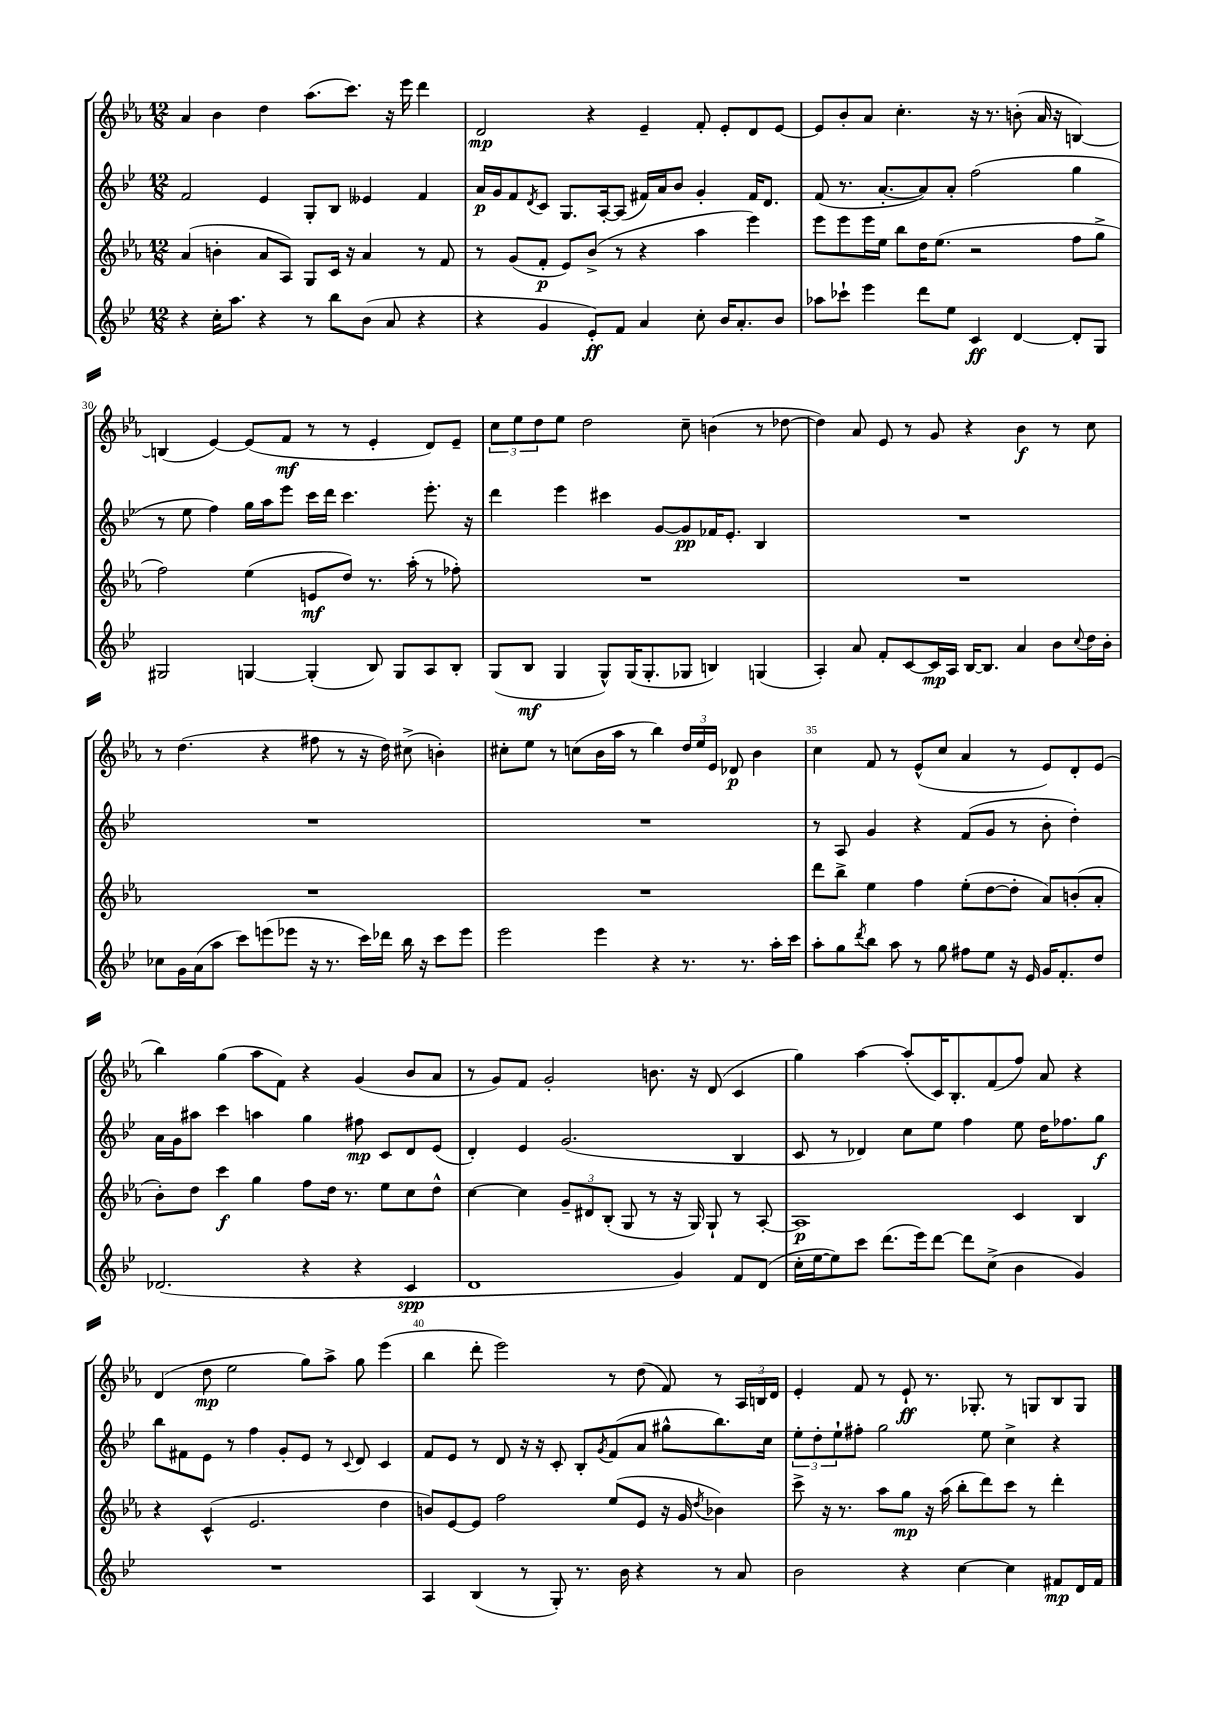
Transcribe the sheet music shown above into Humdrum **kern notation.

**kern	**kern	**kern	**kern
*staff4	*staff3	*staff2	*staff1
*clefG2	*clefG2	*clefG2	*clefG2
*k[b-e-]	*k[b-e-a-]	*k[b-e-]	*k[b-e-a-]
*M12/8	*M12/8	*M12/8	*M12/8
4r	(4a-	2f	4a-
16cc'	4b'	.	4b-
8.aa	.	.	.
4r	8a-	4e-	4dd
.	8A-)	.	.
8r	8G	8G'	(8.aa-
8bb-	16c	8B-	.
.	16r	.	8.ccc)
(8b-	4a-	4e--	.
8a	.	.	16r
.	.	.	16eee-
4r	8r	4f	4ddd
.	8f	.	.
=	=	=	=
4r	8r	16a	2d
.	.	16g	.
.	(8g	8f	.
.	.	8qd	.
4g	8f'	8c	.
.	8e-)	8.G	.
8e-')	(8b-^	.	4r
.	.	[16A'	.
8f	8r	(8A]	.
4a	4r	16f#)	4e-~
.	.	16a	.
.	.	8b-	.
8cc'	4aa-	4g'	8f'
16b-	.	.	8e-'
8.a'	.	.	.
.	4eee-)	16f#	8d
.	.	8.d	.
8b-	.	.	[8e-
=	=	=	=
8aa-	8eee-	(8f	8e-]
8ccc-`	8eee-	8.r	8b-'
4eee-	16eee-	.	8a-
.	16ee-	[8.a'	.
.	8bb-	.	4.cc'
8ddd	16dd	8a])	.
.	(8.ee-	.	.
8ee-	.	8a'	.
4c	2r	(2ff	16r
.	.	.	8.r
[4d	.	.	(8b'
.	.	.	16a-
.	.	.	16r
8d']	8ff	4gg	[4B)
8G	8gg^	.	.
=	=	=	=
2G#	2ff)	8r	(4B]
.	.	8ee-	.
.	.	4ff)	[4e-)
[4G	(4ee-	16gg	(8e-]
.	.	16aa	.
.	.	8eee-	8f
(4G']	8e	16ccc	8r
.	.	16ddd	.
.	8dd)	4.ccc	8r
8B-)	8.r	.	4e-'
8G	.	.	.
.	(16aa-'	.	.
8A	8r	8.eee-'	8d)
8B-'	8ff-')	.	8e-~
.	.	16r	.
=	=	=	=
(8G	1.r	4ddd	12cc
.	.	.	12ee-
8B-	.	.	.
.	.	.	12dd
4G	.	4eee-	8ee-
.	.	.	2dd
8G^^)	.	4ccc#	.
(16G	.	.	.
8.G'	.	.	.
.	.	[8g	.
8G-	.	8g]	8cc~
4B)	.	16f-	(4b
.	.	8.e-'	.
(4G	.	4B-	8r
.	.	.	[8dd-
=	=	=	=
4A')	1.r	1.r	4dd-])
8a	.	.	8a-
8f'	.	.	8e-
[8c	.	.	8r
16c]	.	.	8g
16A	.	.	.
[16B-	.	.	4r
8.B-]	.	.	.
4a	.	.	4b-
8b-	.	.	8r
8qqcc	.	.	.
16dd	.	.	8cc
16b-'	.	.	.
=	=	=	=
8cc-	1.r	1.r	8r
16g	.	.	(4.dd
(16a	.	.	.
8aa	.	.	.
8ccc)	.	.	.
(8eee	.	.	4r
8eee-	.	.	.
16r	.	.	8ff#
8.r	.	.	.
.	.	.	8r
16ccc)	.	.	16r
16ddd-	.	.	16dd)
16bb-	.	.	(8cc#^
16r	.	.	.
8ccc	.	.	4b')
8eee-	.	.	.
=	=	=	=
2eee-	1.r	1.r	8cc#'
.	.	.	8ee-
.	.	.	8r
.	.	.	(8cc
4eee-	.	.	16b-
.	.	.	16aa-
.	.	.	8r
4r	.	.	4bb-)
8.r	.	.	24dd
.	.	.	24ee-
.	.	.	24e-
.	.	.	8d-
8.r	.	.	.
.	.	.	4b-
16aa'	.	.	.
16ccc	.	.	.
=	=	=	=
8aa'	8ddd	8r	4cc
8gg	8bb-^	8A	.
8qddd	.	.	.
8bb-	4ee-	4g	8f
8aa	.	.	8r
8r	4ff	4r	(8e-^^
8gg	.	.	8cc
8ff#	(8ee-'	(8f	4a-
8ee-	[8dd	8g	.
16r	8dd']	8r	8r
16e-	.	.	.
16g	8a-)	8b-'	8e-)
8.f'	.	.	.
.	(8b'	4dd')	8d'
8dd	8a-'	.	(8e-
=	=	=	=
(2.d-	8b-')	16a	4bb-)
.	.	16g	.
.	8dd	8aa#	.
.	4ccc	4ccc	(4gg
.	4gg	4aa	8aa-
.	.	.	8f)
4r	8ff	4gg	4r
.	16dd	.	.
.	8.r	.	.
4r	.	8ff#	(4g
.	8ee-	8c	.
4c	8cc	8d	8b-
.	8dd^^	(8e-	8a-
=	=	=	=
1d	[4cc	4d')	8r
.	.	.	8g)
.	4cc]	4e-	8f
.	.	.	2g'
.	12g~	(2.g	.
.	12d#	.	.
.	(12B-'	.	.
.	8G	.	.
.	8r	.	8.b
4g)	16r	.	.
.	16G)	.	16r
.	8G`	.	(8d
8f	8r	4B-	4c
(8d	[8A-'	.	.
=	=	=	=
16cc'	1A-]	8c	4gg)
[16ee-	.	.	.
8ee-])	.	8r	.
8ccc	.	4d-)	[4aa-
(8.ddd	.	.	.
.	.	8cc	(8aa-']
16eee-)	.	.	.
[8ddd	.	8ee-	16c)
.	.	.	8.B-'
8ddd]	.	4ff	.
(8cc^	.	.	(8f
4b-	4c	8ee-	8ff)
.	.	16dd	8a-
.	.	8.ff-	.
4g)	4B-	.	4r
.	.	8gg	.
=	=	=	=
1.r	4r	8bb-	(4d
.	.	8f#	.
.	(4c^^	8e-	8dd
.	.	8r	2ee-
.	2.e-	4ff	.
.	.	8g'	.
.	.	8e-	8gg)
.	.	8r	8aa-^
.	.	8qqc	.
.	.	8d	8gg
.	4dd	4c	(4eee-
=	=	=	=
4A	8b)	8f	4bb-
.	[8e-	8e-	.
(4B-	8e-]	8r	8ddd'
.	2ff	8d	2eee-)
8r	.	16r	.
.	.	16r	.
8G')	.	8c'	.
8.r	.	8B-'	.
.	.	8qg	.
.	(8ee-	(8f	8r
16b-	.	.	.
4r	8e-	8a	(8dd
.	16r	8gg#^^	8f)
.	16g	.	.
.	8qdd	.	.
8r	4b-)	8.bb-)	8r
8a	.	.	24A-
.	.	.	24B
.	.	16cc	.
.	.	.	24d
=	=	=	=
2b-	8ccc^	12ee-'	4e-'
.	.	12dd'	.
.	16r	.	.
.	.	12ee-`	.
.	8.r	.	.
.	.	8ff#'	8f
.	8aa-	2gg	8r
4r	8gg	.	8e-`
.	16r	.	8.r
.	(16aa-	.	.
[4cc	8bb-'	.	.
.	.	.	8.G-'
.	8ddd)	8ee-	.
4cc]	8ccc	4cc^	8r
.	8r	.	8G
8f#	4ddd'	4r	8B-
16d	.	.	8G
16f#	.	.	.
==	==	==	==
*-	*-	*-	*-
